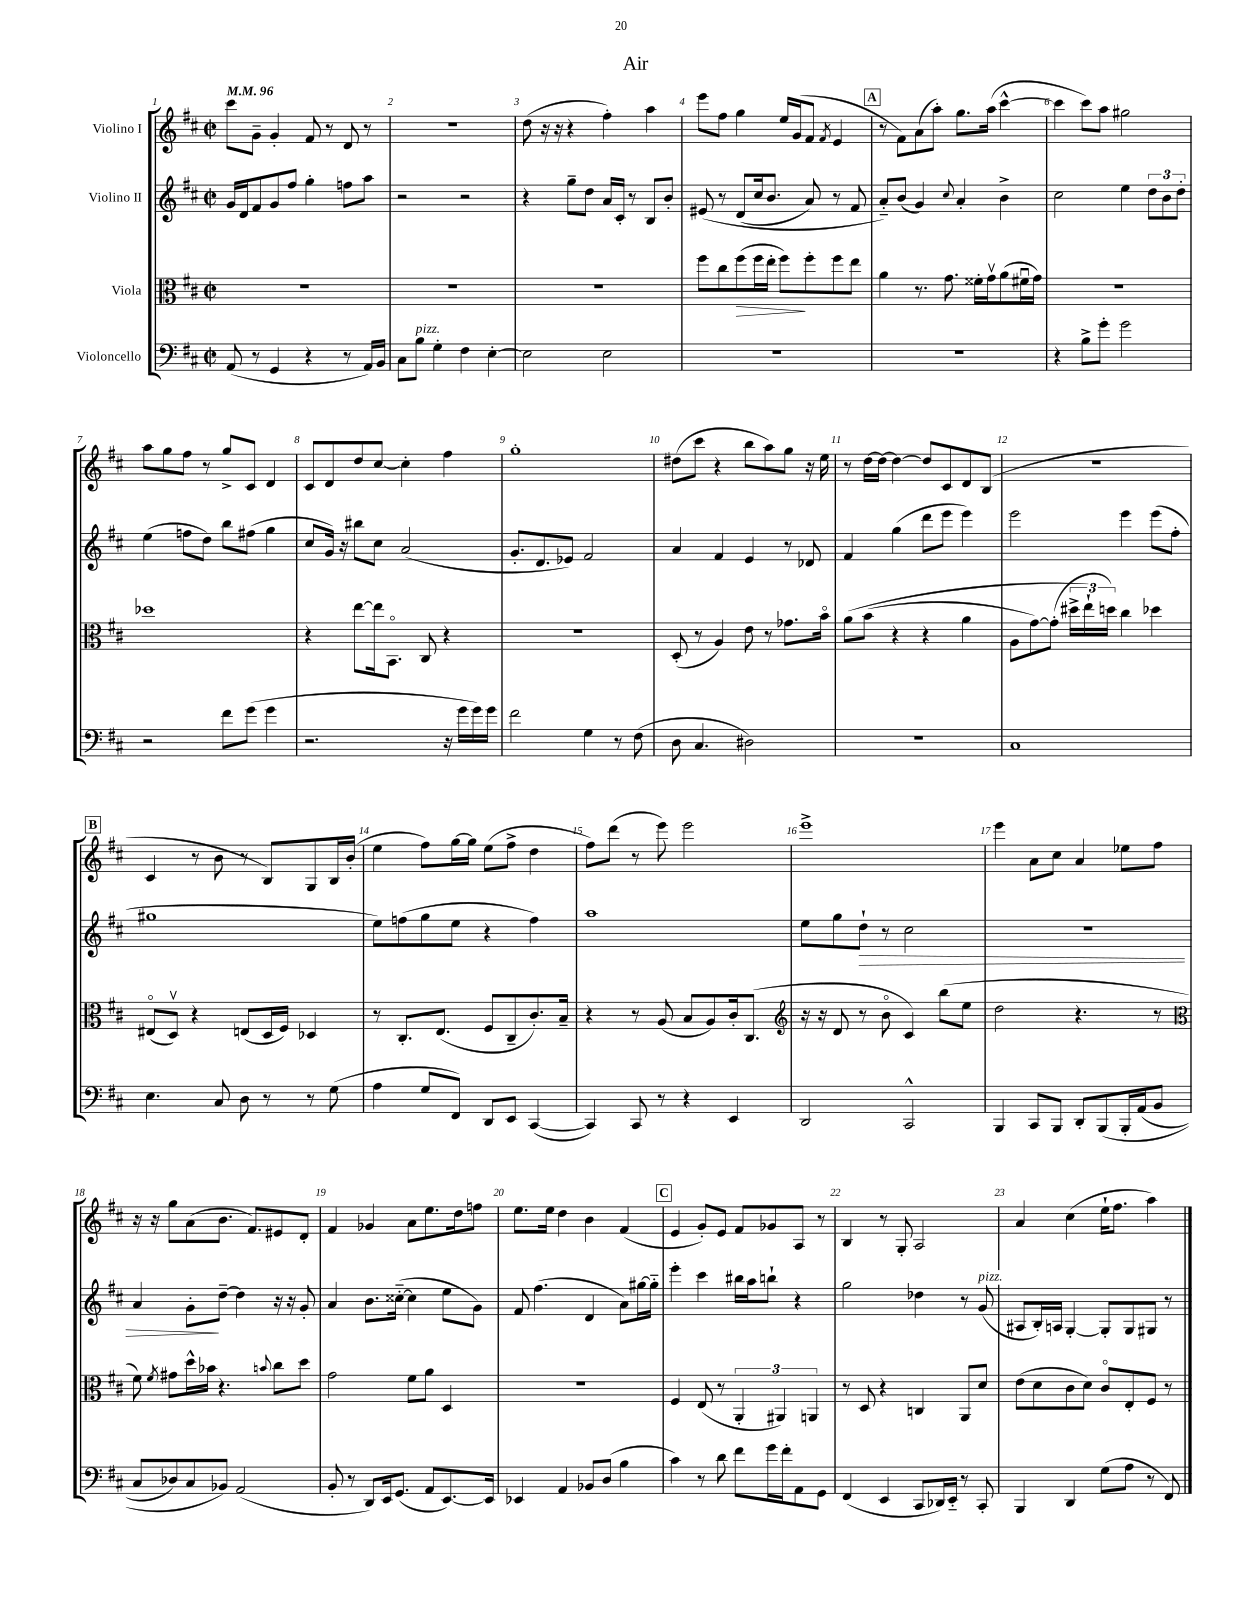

**kern	**kern	**dynam	**kern	**dynam	**kern
*part4	*part3	*part3	*part2	*part2	*part1
*staff4	*staff3	*staff3	*staff2	*staff2	*staff1
*I"Violoncello	*I"Viola	*	*I"Violino II	*	*I"Violino I
*clefF4	*clefC3	*	*clefG2	*	*clefG2
*k[f#c#]	*k[f#c#]	*	*k[f#c#]	*	*k[f#c#]
*M2/2	*M2/2	*	*M2/2	*	*M2/2
*met(c|)	*met(c|)	*	*met(c|)	*	*met(c|)
*MM96	*MM96	*	*MM96	*	*MM96
=1	=1	=1	=1	=1	=1
(8AA/	1r	.	16g/LL	.	8ccc#\L
.	.	.	16d/J	.	.
8r	.	.	8f#/	.	8g~\J
4GG/	.	.	8g/	.	4g'/
.	.	.	8ff#/J	.	.
4r	.	.	4gg'\	.	8f#/
.	.	.	.	.	8r
8r	.	.	8ffn\L	.	8d/
16AA/LL)	.	.	8aa\J	.	8r
16BB/JJ	.	.	.	.	.
=2	=2	=2	=2	=2	=2
8C#\L	1r	.	2r	.	1r
!LO:TX:a:i:t=pizz.	!	!	!	!	!
8B\J	.	.	.	.	.
4G'\	.	.	.	.	.
4F#\	.	.	2r	.	.
[4E'\	.	.	.	.	.
=3	=3	=3	=3	=3	=3
2E\]	1r	.	4r	.	(8dd\
.	.	.	.	.	16r
.	.	.	.	.	16r
.	.	.	8gg~\L	.	4r
.	.	.	8dd\J	.	.
2E\	.	.	16a/LL	.	4ff#'\)
.	.	.	16c#'/JJ	.	.
.	.	.	8r	.	.
.	.	.	8B/L	.	4aa\
.	.	.	8b'/J	.	.
=4	=4	=4	=4	=4	=4
1r	8ff#\L	.	(8e#X/	.	8eee\L
.	8cc#\	.	8r	.	8ff#\J
!	!	!LO:HP:b	!	!	!
.	(8ff#\	>	(8d/L	.	4gg\
.	16ff#\L	.	16cc#/k	.	.
.	16ee'\JJ	.	8.b/J	.	.
.	8ff#\L)	.	.	.	16ee/LL
.	.	.	.	.	(16g/J
.	8ff#'\	]	8a/)	.	8f#/J
.	.	.	.	.	8qf#/
.	8ff#\	.	8r	.	4e/
.	8ee\J	.	8f#/	.	.
!!LO:REH:place=s1:t=A
=5	=5	=5	=5	=5	=5
1r	4a\	.	8a/L)	.	8r
.	.	.	(8b/J	.	8f#\L)
.	8.r	.	4g/)	.	(8a\
.	.	.	.	.	8aa'\J)
.	8.g\	.	.	.	.
.	.	.	8qqcc#/	.	.
.	.	.	4a'/	.	8.gg\L
.	16f##X'\LL	.	.	.	.
.	16gv\J	.	.	.	(16aa\Jk
.	(8a\	.	4b^\	.	[4ccc#^^\
.	16f#Xu\L	.	.	.	.
.	16g\JJ)	.	.	.	.
=6	=6	=6	=6	=6	=6
4r	1r	.	2cc#\	.	4ccc#\]
8B^\L	.	.	.	.	8ccc#\L)
8g'\J	.	.	.	.	8aa\J
2g\	.	.	4ee\	.	2gg#X\
.	.	.	12dd\L	.	.
.	.	.	12b\	.	.
.	.	.	12dd'\J	.	.
!!LO:LB:g=z
=7	=7	=7	=7	=7	=7
2r	1dd-X	.	(4ee\	.	8aa\L
.	.	.	.	.	8gg\
.	.	.	8ffn\L	.	8ff#\J
.	.	.	8dd\J)	.	8r
8f#\L	.	.	8bb\L	.	8gg^/L
(8g\J	.	.	(8ff#X\J	.	8c#/J
4g\	.	.	4gg\	.	4d/
=8	=8	=8	=8	=8	=8
2.r	4r	.	8cc#/L	.	8c#/L
.	.	.	16g/Jk)	.	8d/
.	.	.	16r	.	.
.	[8ee\L	.	8bb#X\L	.	8dd/
.	16ee\k]	.	8cc#\J	.	[8cc#/J
.	8.BB\J	.	.	.	.
.	.	.	(2a/	.	4cc#'\]
.	8C#/	.	.	.	.
16r	4r	.	.	.	4ff#\
16g\LL	.	.	.	.	.
16g\)	.	.	.	.	.
16g\JJ	.	.	.	.	.
=9	=9	=9	=9	=9	=9
2f#\	1r	.	8.g'/L	.	1gg'
.	.	.	8.d/	.	.
.	.	.	8e-X/J)	.	.
4G\	.	.	2f#/	.	.
8r	.	.	.	.	.
(8F#\	.	.	.	.	.
=10	=10	=10	=10	=10	=10
8D\	(8D'/	.	4a/	.	(8dd#X\L
4.C#/	8r	.	.	.	8ccc#\J
.	4A/)	.	4f#/	.	4r
2D#X\)	8e\	.	4e/	.	8bb\L
.	8r	.	.	.	8aa\)
.	8.g-X\L	.	8r	.	8gg\J
.	.	.	8d-X/	.	16r
.	16b\Jk	.	.	.	16ee\
=11	=11	=11	=11	=11	=11
1r	(8a\L	.	4f#/	.	8r
.	(8b\J	.	.	.	[16dd\LL
.	.	.	.	.	16dd\JJ_
.	4r	.	(4gg\	.	4dd\_
.	4r	.	8ddd\L	.	8dd/L]
.	.	.	8eee\J	.	8c#/
.	4a\	.	4eee\)	.	8d/
.	.	.	.	.	(8B/J
=12	=12	=12	=12	=12	=12
1C#	8A\L	.	2eee\	.	1r
.	[8g\)	.	.	.	.
.	(8g'\J]	.	.	.	.
.	24dd#X^\LL	.	.	.	.
.	24ee`\)	.	.	.	.
.	24ddn\JJ)	.	.	.	.
.	4cc#\	.	4eee\	.	.
.	4dd-X\	.	(8eee\L	.	.
.	.	.	8ff#'\J	.	.
!!LO:LB:g=z
!!LO:REH:place=s1:t=B
=13	=13	=13	=13	=13	=13
4.E\	(8E#X/L	.	1gg#X	.	4c#/
.	8Dv/J)	.	.	.	.
.	4r	.	.	.	8r
8C#/	.	.	.	.	8b\
8D\	(8En/L	.	.	.	8r
8r	16D/L	.	.	.	8B/L)
.	16F#/JJ)	.	.	.	.
8r	4D-X/	.	.	.	8G/
(8G\	.	.	.	.	16B/L
.	.	.	.	.	(16b'/JJ
=14	=14	=14	=14	=14	=14
4A\	8r	.	8ee\L)	.	4ee\
.	8.C#'/L	.	(8ffn\	.	.
8G/L	.	.	8gg\	.	8ff#\L)
.	(8.E/J	.	.	.	.
8FF#/J)	.	.	8ee\J	.	[16gg\L
.	.	.	.	.	16gg\JJ]
8DD/L	8F#/L	.	4r	.	(8ee\L
8EE/J	8C#~/	.	.	.	8ff#^\J
([4CC#/	8.c#'/)	.	4ff\)	.	4dd\
.	16B~/Jk	.	.	.	.
=15	=15	=15	=15	=15	=15
4CC#/])	4r	.	1aa	.	8ff#\L)
.	.	.	.	.	(8ddd\J
8CC#/	8r	.	.	.	8r
8r	(8A/	.	.	.	8eee\)
4r	8B/L	.	.	.	2eee\
.	8A/)	.	.	.	.
4EE/	16c#'/k	.	.	.	.
.	(8.C#/J	.	.	.	.
=16	=16	=16	=16	=16	=16
*	*clefG2	*	*	*	*
2DD/	16r	.	8ee\L	.	1eee^
.	16r	.	.	.	.
.	8d/	.	8gg\	.	.
!	!	!	!	!LO:HP:b	!
.	8r	.	8dd`\J	>	.
.	8b\	.	8r	.	.
2CC#^^/	4c#/)	.	2cc#\	.	.
.	(8bb\L	.	.	.	.
.	8ee\J	.	.	.	.
=17	=17	=17	=17	=17	=17
4BBB/	2dd\	.	1r	.	4eee\
8CC#/L	.	.	.	.	8a\L
8BBB/J	.	.	.	.	8cc#\J
8DD'/L	4.r	.	.	.	4a/
(8BBB/	.	.	.	.	.
16BBB'/L	.	.	.	.	8ee-X\L
(16AA/J	.	.	.	.	.
8BB/J	8r	.	.	.	8ff#\J
!!LO:LB:g=z
=18	=18	=18	=18	=18	=18
*	*clefC3	*	*	*	*
8C#/L	8f#\)	.	4a/	.	16r
.	.	.	.	.	16r
.	8qf#/	.	.	.	.
8D-X/)	8g#X\L	.	.	.	8gg\L
8C#/	16dd^^\L	.	8g'\L	.	(8a\
.	16b-X\JJ	.	.	.	.
8BB-X/J)	4.r	.	[8dd~\J	]	8.b\J
(2AA/	.	.	4dd\]	.	.
.	.	.	.	.	8.f#/L)
.	8qqbn/	.	.	.	.
.	8cc#\L	.	16r	.	8e#X/
.	.	.	16r	.	.
.	8dd\J	.	8g'/	.	8d'/J
=19	=19	=19	=19	=19	=19
8BB'/	2g\	.	4a/	.	4f#/
8r	.	.	.	.	.
8DD/L)	.	.	8.b\L	.	4g-X/
16EE/k	.	.	.	.	.
(8.GG/J	.	.	([16cc##X\Jk	.	.
.	8f#\L	.	4cc##\]	.	8a\L
8AA/L	8a\J	.	.	.	8.ee\
[8.EE/)	4D/	.	8ee\L	.	.
.	.	.	.	.	16dd\k
.	.	.	8g\J)	.	8ffn\J
16EE/Jk]	.	.	.	.	.
=20	=20	=20	=20	=20	=20
4EE-X/	1r	.	8f#/	.	8.ee\L
.	.	.	(4.ff#\	.	.
.	.	.	.	.	16ee\Jk
4AA/	.	.	.	.	4dd\
8BB-X/L	.	.	4d/	.	4b\
(8D/J	.	.	.	.	.
4B\	.	.	8a\L)	.	(4f#/
.	.	.	[16gg#X\L	.	.
.	.	.	16gg#\JJ]	.	.
!!LO:REH:place=s1:t=C
=21	=21	=21	=21	=21	=21
4c#\)	4F#/	.	4eee'\	.	4e/
8r	(8E/	.	4ccc#\	.	8g'/L)
8d\	8r	.	.	.	8e/J
8f#\L	6AA'/	.	16bb#X\LL	.	8f#/L
.	.	.	16aa\J	.	.
16g\L	.	.	8bbn`\J	.	8g-X/
.	6AA#X/)	.	.	.	.
16f#'\J	.	.	.	.	.
8AA\	.	.	4r	.	8A/J
.	6AAn/	.	.	.	.
8GG\J	.	.	.	.	8r
=22	=22	=22	=22	=22	=22
(4FF#/	8r	.	2gg\	.	4B/
.	8D/	.	.	.	.
4EE/	4r	.	.	.	8r
.	.	.	.	.	8G'/
8CC#/L	4Cn/	.	4dd-X\	.	2A/
16DD-X/L)	.	.	.	.	.
16EE/JJ	.	.	.	.	.
8r	8AA/L	.	8r	.	.
!	!	!	!LO:TX:a:i:t=pizz.	!	!
8CC#'/	8d/J	.	(8g/	.	.
=23	=23	=23	=23	=23	=23
4BBB/	(8e\L	.	8A#X/L	.	4a/
.	8d\	.	16B'/L)	.	.
.	.	.	16An/JJ	.	.
4DD/	8c#\	.	[4G'/	.	(4cc#\
.	8d\J)	.	.	.	.
(8G\L	8c#/L	.	8G'/L]	.	16ee`\KL
.	.	.	.	.	8.ff#\J
8A\J	8E'/	.	8G/	.	.
8r	8F#/J	.	8G#X/J	.	4aa\)
8FF#/)	8r	.	8r	.	.
==	==	==	==	==	==
*-	*-	*-	*-	*-	*-
